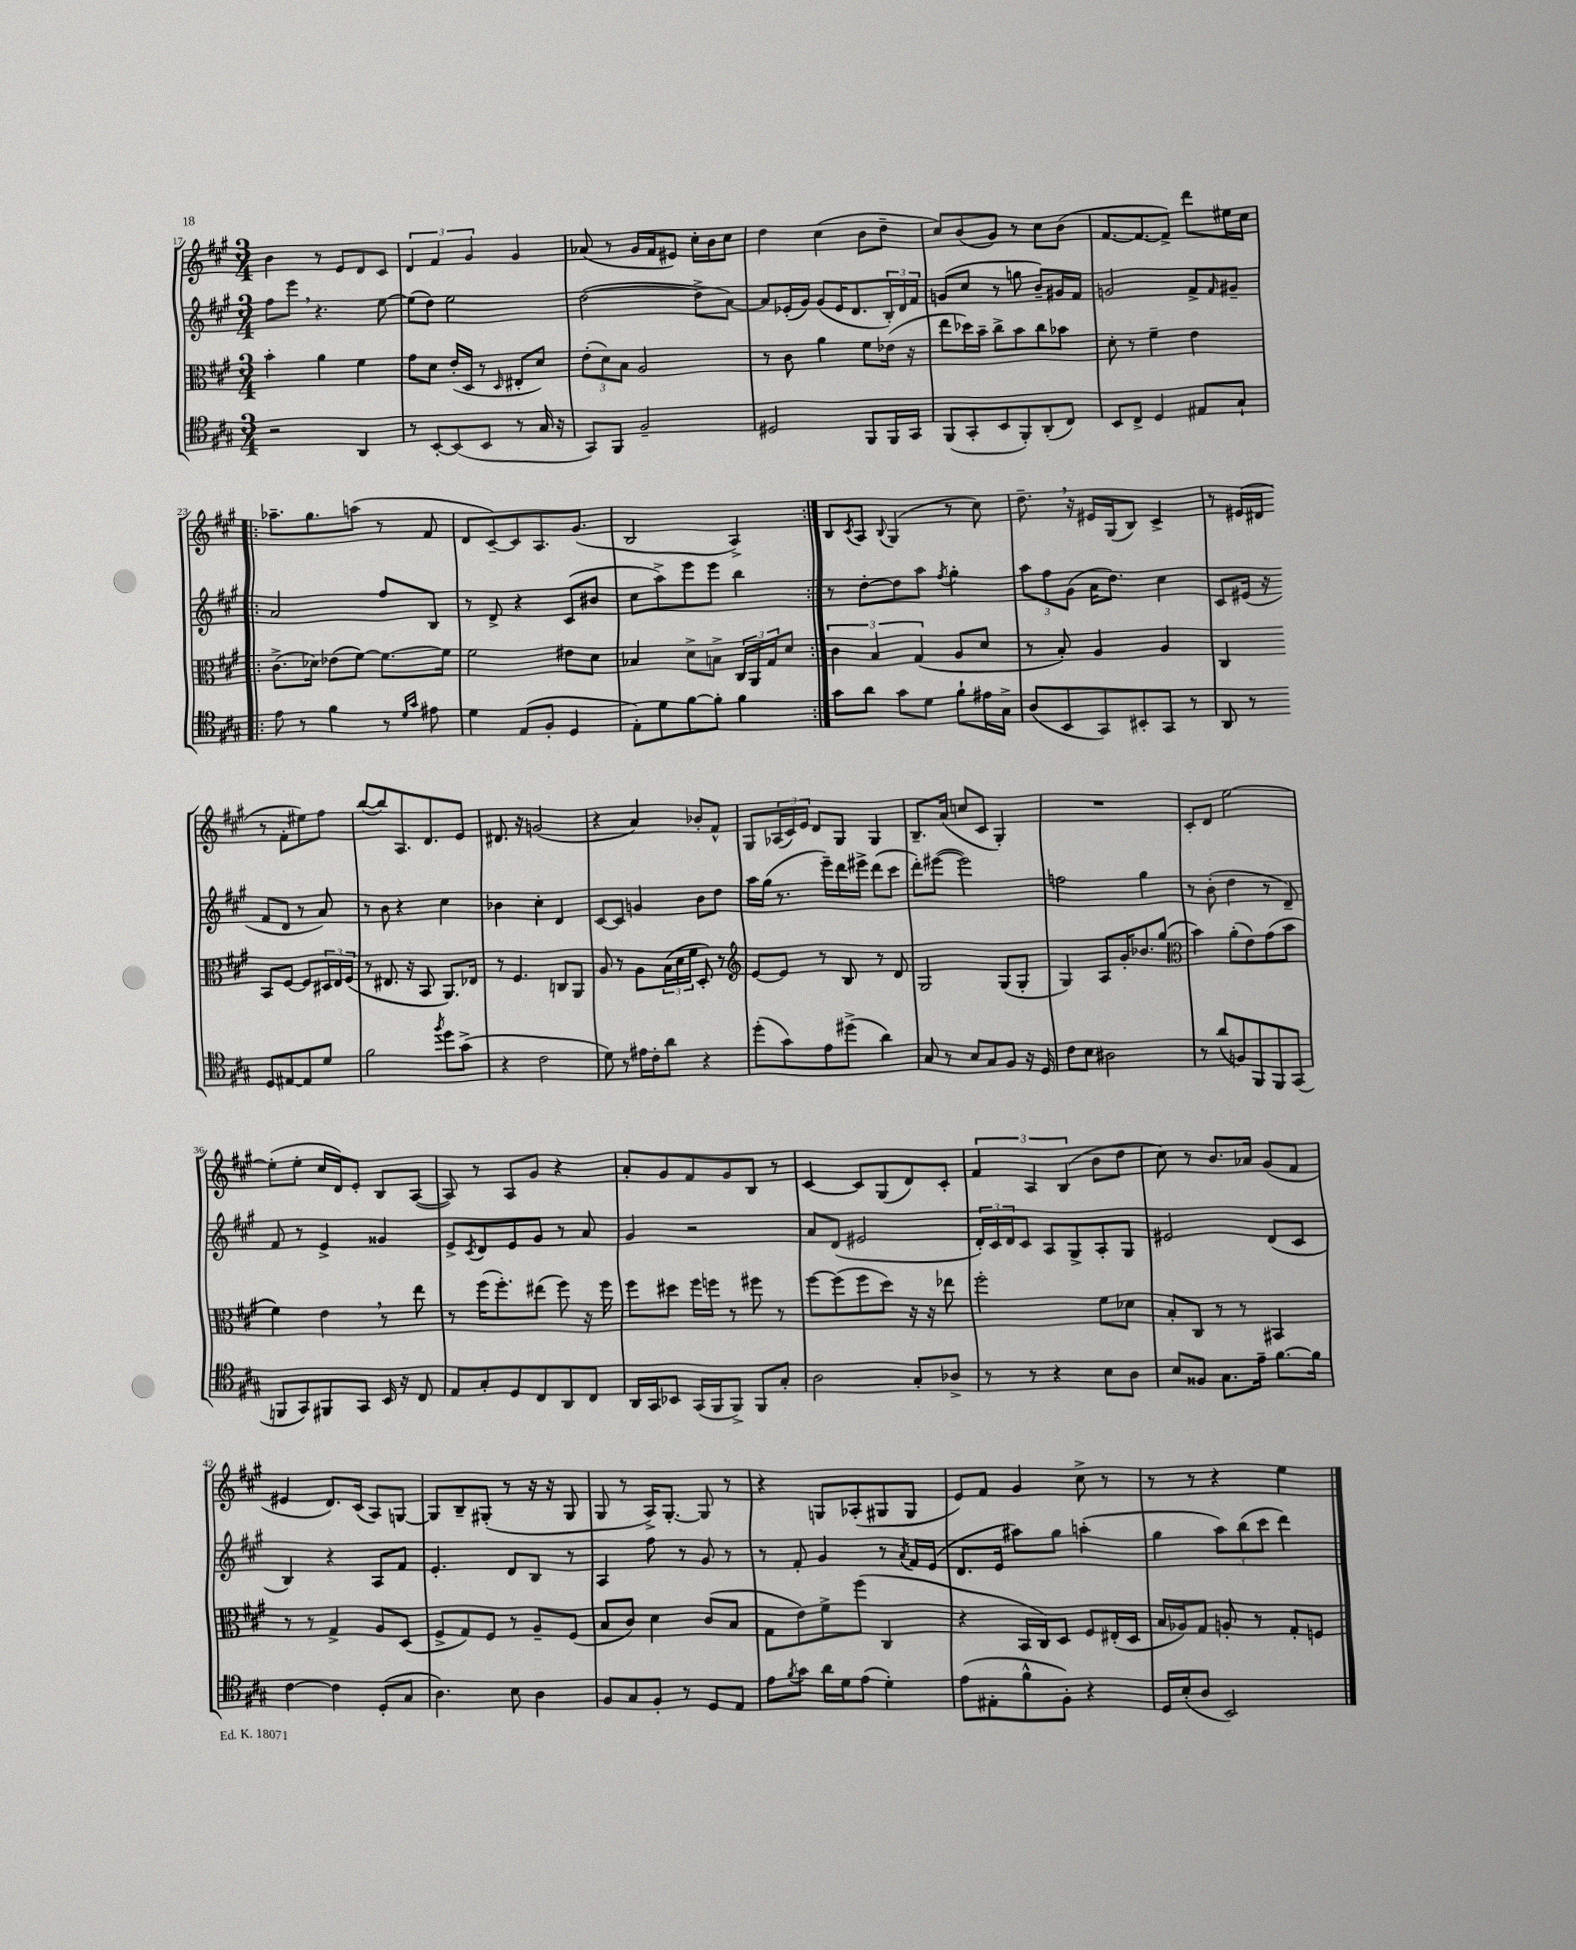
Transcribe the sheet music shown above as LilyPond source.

<<
\new StaffGroup <<
\new Staff = "s0" {
    \clef treble \key a \major \numericTimeSignature \time 3/4
    b'4 r8 e'8 d'8 cis'8 |
    \tuplet 3/2 { d'4 fis'4 gis'4 } gis'4 |
    aes'8( r8 gis'16 fis'16 eis'8) cis''16-. b'16 cis''8 |
    d''4 cis''4( b'8 d''8-- |
    cis''8) b'8( gis'8) r8 cis''8 b'8( |
    fis'8.~ fis'8.~ fis'8->) d'''8 eis''16 cis''16 |
    \repeat volta 2 { aes''8.-- gis''8. a''8( r8 fis'8 |
    d'8 cis'8~--) cis'8 a8. gis'8.( |
    b2 a4->) | }
    b8 \acciaccatura { cis'8 } a8 \appoggiatura { b8 } gis4( r8 cis''8) |
    d''8.-- \breathe r16 eis'16 gis16( b8) cis'4-> |
    r8 eis'16( dis'16 r8 fis'8-. eis''8) fis''8 |
    b''8~( b''8) a8. d'8. e'8 |
    dis'8. r16 g'2( |
    r4 a'4) bes'8-. fis'8-^ |
    gis8 \tuplet 3/2 { aes16( cis'16) e'16 } d'8 gis8 gis4 |
    b8.-- a'16( c''8 cis'8 gis4-.) |
    R2. |
    cis'8-. d'8 e''2~ |
    e''8-.( e''8-. cis''16 d'16) e'8-. b8 a8~( |
    a8) r8 a8 gis'8 r4 |
    a'8-. gis'8 fis'8 gis'8 b8 r8 |
    cis'4~ cis'8 gis8( d'8) cis'8-. |
    \tuplet 3/2 { fis'4 a4 b4( } b'8 d''8 |
    cis''8) r8 b'8. aes'16 gis'8( fis'8 |
    eis'4 d'8.) cis'16( a8) g8~ |
    g8 b8-- gis8-.( r8 r16 r16 gis8 |
    gis8 r8 a16->) gis8.~-. gis8 r8 |
    r4 g8 aes8-.( gis8 gis8 |
    e'8) fis'8 gis'4 cis''8-> r8 |
    r8 r8 r4 e''4 \bar "|." |
}
\new Staff = "s1" {
    \clef treble \key a \major \numericTimeSignature \time 3/4
    fis''8 e'''8 \breathe r4. e''8~ |
    e''8( d''8) e''2 |
    d''2~( d''8-> a'8~) |
    a'8 ees'16-.( gis'16) gis'8( ees'16 d'8. \tuplet 3/2 { b16-.) d'16 fis'16 } |
    g'8( cis''8 r8 g''8 b'8--) gis'16 fis'16 |
    g'2 fis'8-> \grace { fis'16 } gis'8-- |
    \repeat volta 2 { a'2 fis''8 b8 |
    r8 d'8-> r4 cis'8( bis'8 |
    cis''8 a''8->) e'''8 e'''8 b''4 | }
    r8 d''8~-. d''8 a''8 \acciaccatura { fis''8 } gis''4-. |
    \tuplet 3/2 { a''8 fis''8 gis'8( } a'16 d''8.) cis''4 |
    cis'8 eis'16( r16 fis'8 d'8 r8 a'8) |
    r8 b'8 r4 cis''4 |
    bes'4 cis''4-. d'4 |
    cis'8~ cis'8 g'4 b'8 d''8 |
    a''16 gis''16( r8. e'''16--) d'''16 eis'''16-> d'''8( cis'''8 |
    d'''8-.) eis'''8~( eis'''2) |
    f''2 gis''4 |
    r8 b'8-.( d''4 r8 d'8--) |
    fis'8 r8 e'4-> gisis'4 |
    e'8-> \acciaccatura { cis'8 } d'8 e'8 gis'8 r8 a'8 |
    gis'4 r2 |
    a'8 d'8( eis'2 |
    \tuplet 3/2 { d'16-.) cis'16 d'16 } cis'8 a8 gis8-> a8-. gis8 |
    eis'2 d'8( cis'8 |
    b4) r4 a8 fis'8 |
    e'4.-. d'8 b8 r8 |
    a4 fis''8 r8 gis'8 r8 |
    r8 fis'8-. gis'4 r8 \acciaccatura { a'8 } fis'16 e'16( |
    d'8. e'16 ais''8) gis''8 a''4-.( |
    gis''4 \tuplet 3/2 { a''8) b''8( cis'''8 } d'''4) \bar "|." |
}
\new Staff = "s2" {
    \clef alto \key a \major \numericTimeSignature \time 3/4
    b'4-. a'4 fis'4 |
    gis'8 d'8 e'16-.( d16 r8 \grace { d16 } eis8-. d'8) |
    \tuplet 3/2 { e'8-.( d'8) b8 } a2 |
    r8 cis'8 a'4 fis'8 ees'16( r16 |
    e''8 des''16) b'16-- cis''8-> b'8 cis''8 bes'8 |
    d'8-. r8 fis'4-- e'4 |
    \repeat volta 2 { cis'8.->( des'16) ees'8( fis'8~) fis'8.~ fis'16 |
    fis'2 eis'8 d'8 |
    bes4 d'8-> b8-> \tuplet 3/2 { cis16 a,16 gis16 } d'8 | }
    \tuplet 3/2 { cis'4 b4 gis4( } a8 d'8 |
    r8 b8-.) a4 a4 |
    cis4 b,8 fis8~ fis8 \tuplet 3/2 { dis16 e16 fis16( } |
    r8 eis8. r16 b,8 a,8.) ees16 |
    r8 fis4. c8 a,8 |
    a8 r8 a8 \tuplet 3/2 { b16( d'16 fis'16 } d8-.) r8 |
    \clef treble e'8~ e'8 r8 b8 r8 d'8 |
    gis2 gis8( gis8-. |
    gis4) a8 gis'16-. bes'8. gis''8( |
    \clef alto b'4) a'8-.( e'8) gis'8( b'8 |
    fis'4) e'4 \breathe r8 e''8 |
    r8 fis''16( fis''8.-.) eis''8( fis''8) r16 fis''16 |
    fis''8 dis''8 fis''16 f''16 r8 fis''8 r8 |
    fis''8~ fis''8( fis''8 d''8) r16 r16 ees''8 |
    fis''2-. fis'8 des'8 |
    b8-. cis8 r8 r8 bis,4 |
    r8 r8 gis4-> a8 d8( |
    fis8-> gis8) fis8 r8 a8-- fis8( |
    b8 cis'8) d'4 cis'8( b8 |
    gis8 e'8) fis'8-> fis''8( cis4 |
    r4 b,16 cis16) d8 fis8 eis16-.( d16 |
    b16 aes16) gis8 a8-. r8 gis8-. f8 \bar "|." |
}
\new Staff = "s3" {
    \clef tenor \key a \major \numericTimeSignature \time 3/4
    r2 a,4 |
    r8 b,8~-. b,8( b,8 r8 gis16 r16 |
    gis,8) fis,8 fis2-- |
    dis2 fis,8 fis,16 gis,16 |
    fis,8( gis,8-. b,8 fis,8-.) a,8-.( cis8) |
    b,8 cis8-> d4 eis8 gis8-! |
    \repeat volta 2 { e'8 r8 fis'4 r8 \grace { d'16 gis'16 } eis'8 |
    d'4 e8( fis8-. d4 |
    e8-.) d'8 fis'8~ fis'8-. fis'4 | }
    gis'8 a'8 gis'8 d'8 fis'8-! eis'16 gis16-> |
    a8( b,8 gis,8) bis,8-. gis,8 r8 |
    a,8 r8 d8 eis8~ eis8 d'8 |
    fis'2 \acciaccatura { fis''8 } d''8 gis'8->( |
    r4 cis'2 |
    d'8) r8 eis'16 cis'16-. a'8 r4 |
    d''8-.( gis'8) e'8 dis''8->( a'4) |
    gis8 r8 b8 gis8 fis8 r16 d16 |
    cis'8 b8 ais2 |
    r8 a'8( f8) fis,8 fis,8 gis,8( |
    f,8 gis,8) fis,8 gis,8 b,16 r16 cis8 |
    e8 gis8-. d8 cis8 a,8 cis8 |
    a,16 gis,16 bes,8 gis,16( fis,16 fis,8->) fis,8 gis8-. |
    a2 gis8-. aes8-> |
    r8 r8 r4 b8 a8 |
    b8 fisis8 gis8. e'16-- fis'8.~ fis'16 |
    cis'4~ cis'4 d8-.( gis8 |
    a4.) b8 a4 |
    fis8 gis8 fis8-. r8 d8 e8 |
    e'8 \acciaccatura { fis'8 } gis'8 a'16 d'16 e'8( d'4-.) |
    e'8( eis8-. fis'8-^ fis8-.) r4 |
    d16 b16-.( a8 b,2) \bar "|." |
}
>>
>>
\layout { \context { \Score currentBarNumber = #17 } }
